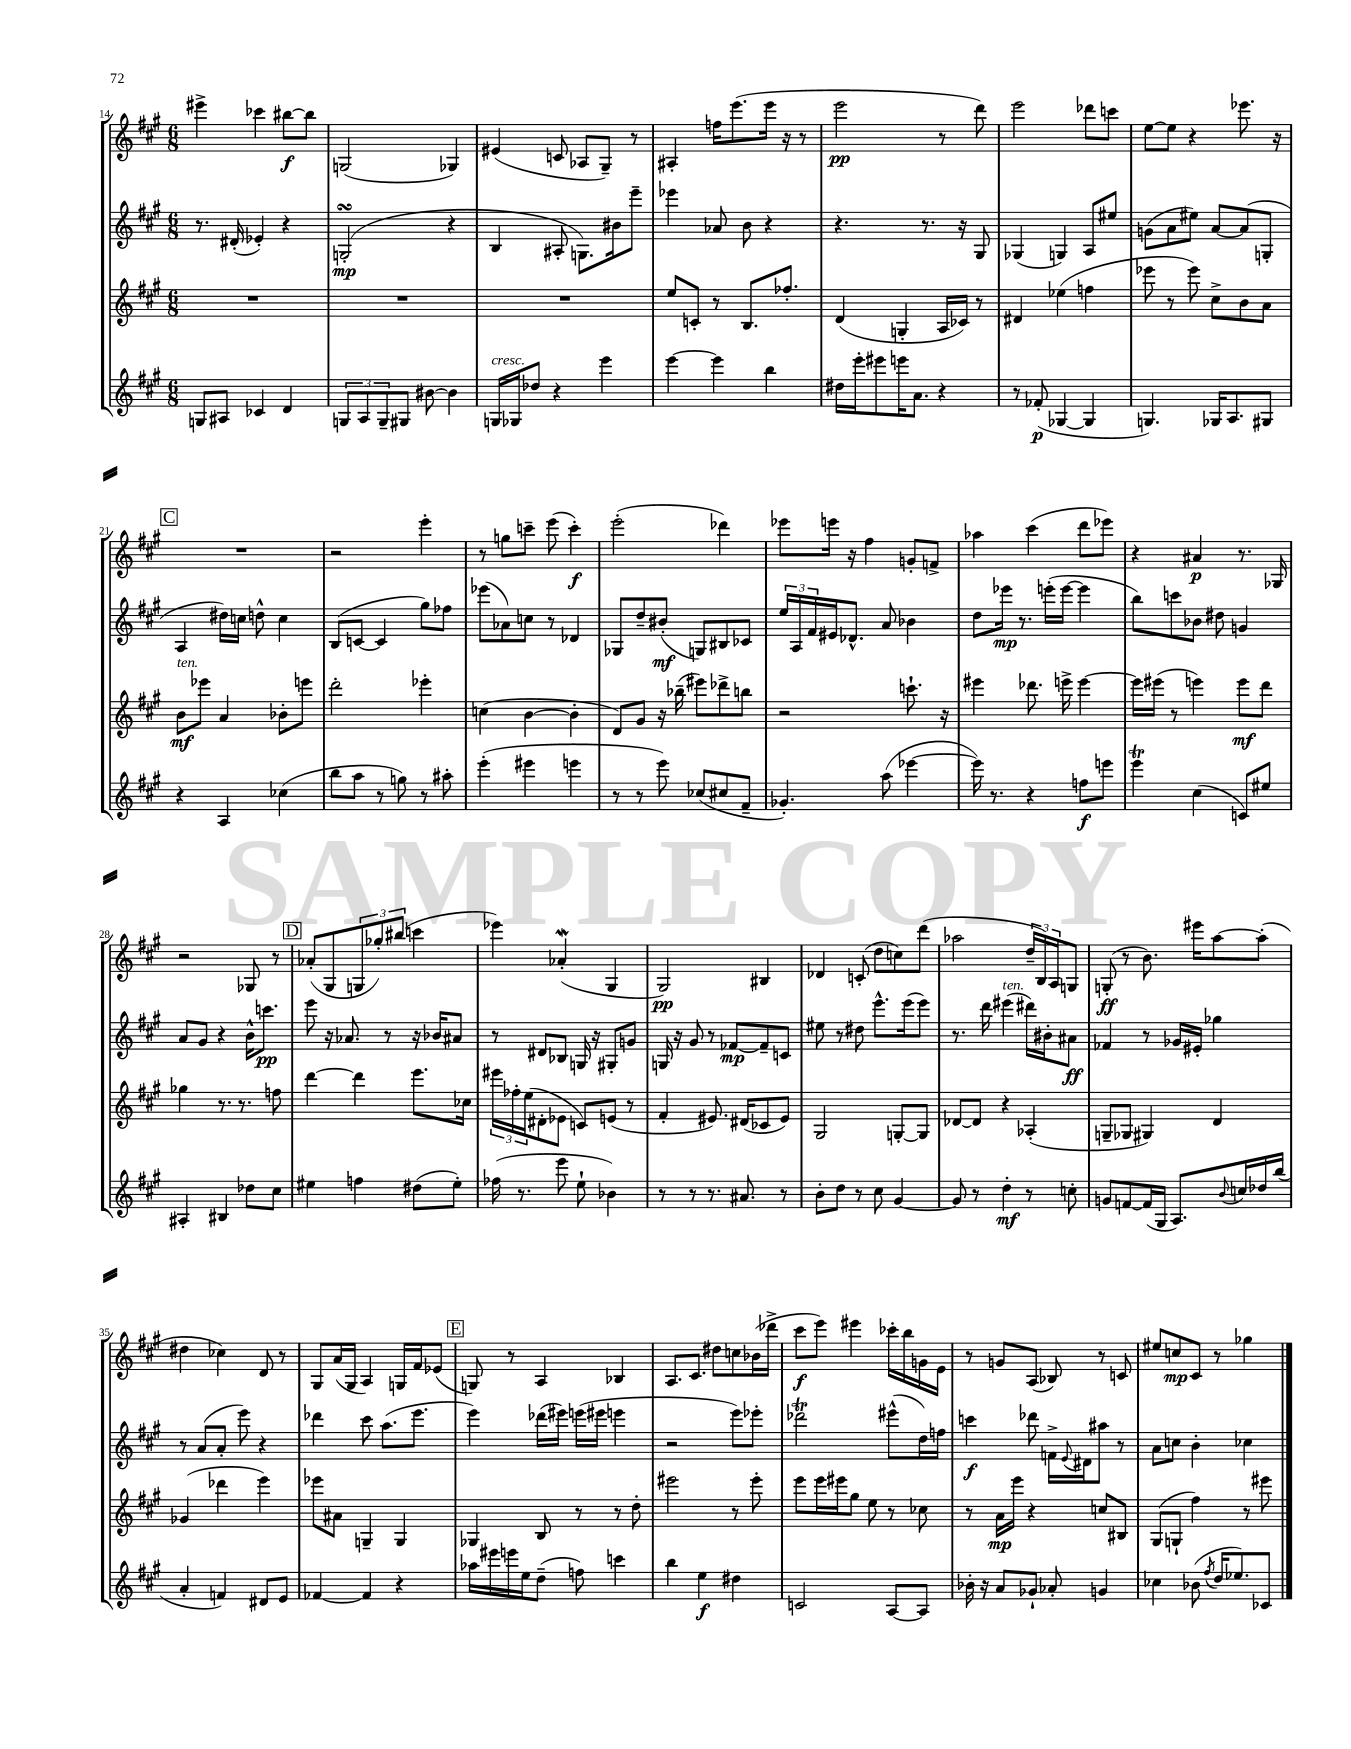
<<
\new StaffGroup <<
\new Staff = "s0" {
    \clef treble \key a \major \numericTimeSignature \time 6/8
    eis'''4-> ces'''4 bis''8~\f bis''8 |
    g2( ges4) |
    eis'4( c'8 aes8 gis8--) r8 |
    ais4-. f''16 e'''8.( e'''16 r16 r8 |
    e'''2\pp r8 d'''8) |
    e'''2 des'''8 c'''8 |
    e''8~ e''8 r4 ees'''8. r16 |
    \mark \markup { \box "C" } R2. |
    r2 e'''4-. |
    r8 g''8 c'''8-- e'''8( c'''4-.\f) |
    e'''2-.( des'''4) |
    ees'''8 e'''16 r16 fis''4 g'8-. f'8-> |
    aes''4 cis'''4( d'''8 ees'''8) |
    r4 ais'4\p r8. ges16 |
    r2 ges8 r8 |
    \mark \markup { \box "D" } aes'8-.( gis8 \tuplet 3/2 { g8 ges''8-.) bis''8( } c'''4 |
    ees'''4) aes'4-.\mordent( gis4 |
    gis2\pp) bis4 |
    des'4 c'8-.( d''8 c''8) d'''8( |
    aes''2 \tuplet 3/2 { d''16-- b16) a16 } g8 |
    g8-.\ff( r8 b'8.) eis'''16 a''8~ a''8-.( |
    dis''4 ces''4) d'8 r8 |
    gis8 a'16( gis16 a4) g16 fis'16 ees'8( |
    \mark \markup { \box "E" } g8) r8 a4 bes4 |
    a8. cis'8. dis''8 c''8 bes'16( des'''16-> |
    cis'''8\f e'''8) eis'''4 ces'''16-. b''16 g'16 e'16 |
    r8 g'8 a8( bes8) r8 c'8 |
    eis''8 c''8\mp cis'8 r8 ges''4 \bar "|." |
}
\new Staff = "s1" {
    \clef treble \key a \major \numericTimeSignature \time 6/8
    r8. dis'16-.( ees'4-.) r4 |
    g2-.\turn\mp( r4 |
    b4 ais8-. g8.) bis'16 e'''8-- |
    ees'''4 aes'8 b'8 r4 |
    r4. r8. r16 gis8 |
    ges4( g4) a8 eis''8 |
    g'8( a'8 eis''8) a'8~ a'8( g8-. |
    \mark \markup { \box "C" } a4 dis''16) c''16 d''8-^ c''4 |
    b8( c'8~ c'4 gis''8) fes''8 |
    ees'''8( aes'8) c''8 r8 des'4 |
    ges8 d''8-- bis'8-.\mf( g8) bis8 ces'8 |
    \tuplet 3/2 { e''16 a16 fis'16 } eis'16 des'8.-^ a'8 bes'4 |
    d''8 ees'''16\mp r8. e'''16-.( e'''16~ e'''4 |
    b''8) c'''8 bes'8 dis''8 g'4 |
    a'8 gis'8 r4 b'16-^ c'''8.\pp |
    \mark \markup { \box "D" } e'''8 r16 aes'8. r8 r16 bes'16 ais'8 |
    r8 dis'8 bes8 g16 r16 gis8-. g'8 |
    g16 r16 gis'8 r8 fes'8~\mp fes'8-- c'8 |
    eis''8 r8 dis''8 e'''8.-^ e'''16( e'''8) |
    r8. d'''16 eis'''4^\markup { \italic "ten." }( dis'''16) bis'16-. ais'8\ff |
    fes'4 r8 ges'16 eis'16-. ges''4 |
    r8 a'8( a'8-. e'''8) r4 |
    des'''4 cis'''8 a''8.( e'''8. |
    \mark \markup { \box "E" } e'''4) des'''16( eis'''16) e'''16( eis'''16 e'''4 |
    r2 e'''8) ees'''8-. |
    des'''2\trill eis'''8-^( d''16) f''16 |
    c'''4\f des'''8 f'16-> \appoggiatura { e'8 } dis'16 ais''8 r8 |
    a'8 c''8 b'4-. ces''4 \bar "|." |
}
\new Staff = "s2" {
    \clef treble \key a \major \numericTimeSignature \time 6/8
    R2. |
    R2. |
    R2. |
    e''8 c'8-. r8 b8. fes''8.-. |
    d'4( g4-. a16 ces'16) r8 |
    dis'4 ees''4( f''4 |
    ees'''8 r8 ees'''8) cis''8-> b'8 a'8 |
    \mark \markup { \box "C" } b'8\mf^\markup { \italic "ten." } ees'''8 a'4 bes'8-. e'''8 |
    d'''2-. ees'''4-. |
    c''4( b'4~ b'4-. |
    d'8) gis'8 r16 bes''16--( eis'''8) des'''8-> b''8 |
    r2 c'''8.-! r16 |
    eis'''4 des'''8. e'''16-> e'''4~ |
    e'''16 eis'''16( r8 e'''4) e'''8\mf d'''8 |
    ges''4 r8. r8. f''8 |
    \mark \markup { \box "D" } d'''4~ d'''4 e'''8. ces''16 |
    \tuplet 3/2 { eis'''16 fes''16-. e''16( } dis'8-. ees'8 c'8) e'8( r8 |
    fis'4-. eis'8.) dis'16( ces'8 eis'8) |
    gis2 g8~-. g8 |
    des'8~ des'8 r4 aes4-.( |
    g8-- ges8 gis4) d'4 |
    ges'4( des'''4 e'''4) |
    ees'''8 ais'8 g4-- g4 |
    \mark \markup { \box "E" } ges4 b8 r8 r8 d''8-. |
    eis'''2 r8 eis'''8-. |
    e'''8 e'''16 eis'''16 gis''8 e''8 r8 ces''8 |
    r8 a'16\mp e'''16 r4 c''8 bis8 |
    gis8( g8-! fis''4) r8 eis'''8 \bar "|." |
}
\new Staff = "s3" {
    \clef treble \key a \major \numericTimeSignature \time 6/8
    g8 ais8 ces'4 d'4 |
    \tuplet 3/2 { g8 a8 g8-- } gis8 bis'8~ bis'4 |
    g16^\markup { \italic "cresc." } ges16 des''8 r4 e'''4 |
    e'''4~ e'''4 b''4 |
    dis''16 e'''16-. eis'''8 e'''16 a'8. r4 |
    r8 fes'8-.\p( ges4~ ges4 |
    g4.) ges16 a8. gis8 |
    \mark \markup { \box "C" } r4 a4 ces''4( |
    b''8 a''8 r8 g''8) r8 ais''8-. |
    e'''4-.( eis'''4 e'''4 |
    r8 r8 e'''8) ces''8( cis''8 fis'8-- |
    ges'4.-.) a''8( ees'''4~ |
    ees'''16) r8. r4 f''8\f e'''8 |
    e'''4\trill cis''4( c'8) eis''8 |
    ais4-. bis4 des''8 cis''8 |
    \mark \markup { \box "D" } eis''4 f''4 dis''8( eis''8-.) |
    fes''16( r8. e'''8 e''8-! bes'4) |
    r8 r8 r8. ais'8. r8 |
    b'8-. d''8 r8 cis''8 gis'4~ |
    gis'8 r8 d''4-.\mf r8 c''8-. |
    g'8 f'8~ f'16( gis16 a8.) \appoggiatura { b'8 } c''16 des''16 b''16( |
    a'4-. f'4) dis'8 e'8 |
    fes'4~ fes'4 r4 |
    \mark \markup { \box "E" } aes''16 eis'''16 e'''16 e''16 d''8--( f''8) c'''4 |
    b''4 e''4\f dis''4 |
    c'2 a8~ a8 |
    bes'16-. r16 a'8 ges'8-! aes'8-. g'4 |
    ces''4 bes'8( \acciaccatura { fis''8 } d''16 ees''8.) ces'8 \bar "|." |
}
>>
>>
\layout { \context { \Score currentBarNumber = #14 } }
